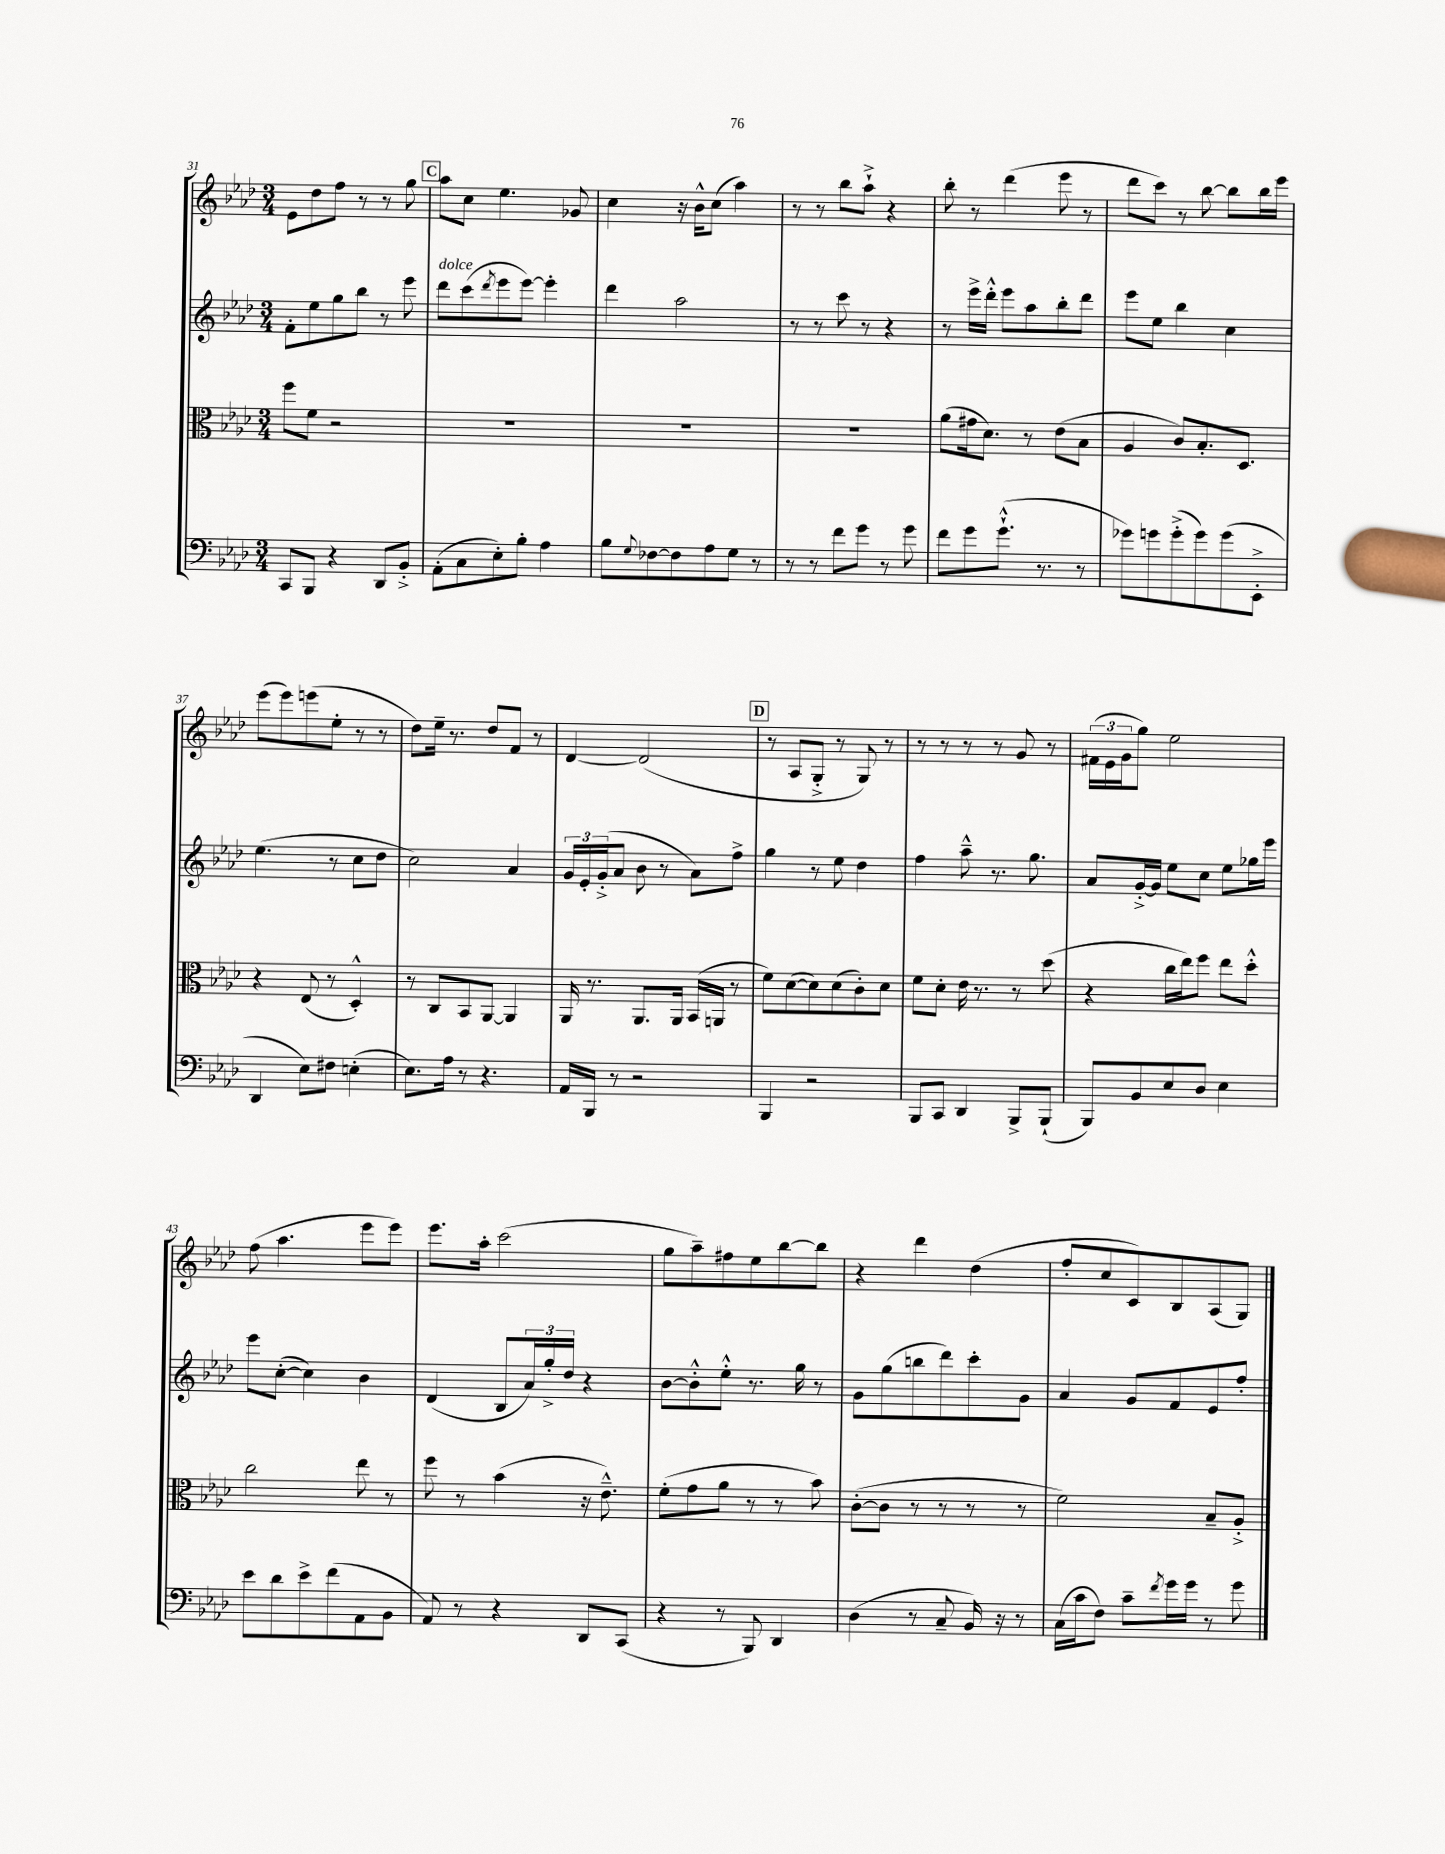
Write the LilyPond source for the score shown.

<<
\new StaffGroup <<
\new Staff = "s0" {
    \clef treble \key aes \major \numericTimeSignature \time 3/4
    ees'8 des''8 f''8 r8 r8 g''8 |
    \mark \markup { \box "C" } aes''8 c''8 ees''4. ges'8 |
    c''4 r16 bes'16-^ c''8( aes''4) |
    r8 r8 bes''8 aes''8-!-> r4 |
    bes''8-. r8 des'''4( ees'''8 r8 |
    des'''8 c'''8) r8 bes''8~ bes''8 bes''16 ees'''16 |
    ees'''8( ees'''8) e'''8( ees''8-. r8 r8 |
    des''8) ees''16-- r8. des''8 f'8 r8 |
    des'4~ des'2( |
    \mark \markup { \box "D" } r8 aes8 g8-.-> r8 g8) r8 |
    r8 r8 r8 r8 g'8 r8 |
    \tuplet 3/2 { fis'16( ees'16 g'16 } g''8) ees''2 |
    f''8( aes''4. ees'''8 ees'''8) |
    ees'''8. aes''16-. c'''2( |
    g''8 aes''8--) fis''8 ees''8 bes''8~ bes''8 |
    r4 des'''4 des''4( |
    f''8-. c''8 c'8) bes8 aes8( g8) \bar "|." |
}
\new Staff = "s1" {
    \clef treble \key aes \major \numericTimeSignature \time 3/4
    f'8-. ees''8 g''8 bes''8 r8 ees'''8 |
    \mark \markup { \box "C" } des'''8^\markup { \italic "dolce" } c'''8( \acciaccatura { des'''8 } ees'''8 ees'''8~) ees'''4-. |
    des'''4 aes''2 |
    r8 r8 c'''8 r8 r4 |
    r8 ees'''16-> des'''16-.-^ ees'''8 aes''8 bes''8-. des'''8 |
    ees'''8 ees''8 bes''4 c''4 |
    ees''4.( r8 c''8 des''8 |
    c''2) aes'4 |
    \tuplet 3/2 { g'16 ees'16-. g'16-.->( } aes'8 bes'8 r8 aes'8) f''8-> |
    \mark \markup { \box "D" } g''4 r8 ees''8 des''4 |
    f''4 aes''8---^ r8. g''8. |
    aes'8 g'16~-.-> g'16 ees''8 c''8 ees''8 ges''16 ees'''16 |
    ees'''8 c''8~-.( c''4) bes'4 |
    des'4( bes8 \tuplet 3/2 { aes'16) g''16-.-> des''16 } r4 |
    bes'8~ bes'8-.-^ ees''8-.-^ r8. g''16 r8 |
    g'8 g''8( b''8 des'''8) c'''8-. g'8 |
    aes'4 g'8 f'8 ees'8 f''8-. \bar "|." |
}
\new Staff = "s2" {
    \clef alto \key aes \major \numericTimeSignature \time 3/4
    f''8 f'8 r2 |
    \mark \markup { \box "C" } R2. |
    R2. |
    R2. |
    aes'8( gis'16 des'8.) r8 ees'8( bes8 |
    aes4 c'8) bes8.-. des8. |
    r4 ees8( r8 des4-.-^) |
    r8 c8 bes,8 aes,8~ aes,4 |
    aes,16 r8. aes,8. aes,16 bes,16( a,16 r8 |
    \mark \markup { \box "D" } f'8) des'8~( des'8) des'8( c'8-.) des'8 |
    f'8 des'8-. ees'16 r8. r8 des''8( |
    r4 c''16 ees''16) f''8 ees''8 des''8-.-^ |
    c''2 ees''8 r8 |
    f''8 r8 bes'4( r16 ees'8.---^) |
    f'8-.( g'8 aes'8 r8 r8 bes'8) |
    c'8~-.( c'8 r8 r8 r8 r8 |
    f'2) bes8-- aes8-.-> \bar "|." |
}
\new Staff = "s3" {
    \clef bass \key aes \major \numericTimeSignature \time 3/4
    c,8 bes,,8 r4 des,8 bes,8-.-> |
    \mark \markup { \box "C" } aes,8-.( c8 ees8-.) bes8-. aes4 |
    bes8 \appoggiatura { g8 } fes8~ fes8 aes8 g8 r8 |
    r8 r8 f'8 g'8 r8 g'8 |
    f'8 g'8 g'8.-!-^( r8. r8 |
    ges'8) g'8 g'8-.->( g'8) g'8( ees,8-.-> |
    des,4 ees8) fis8 e4-.( |
    ees8.) aes16 r8 r4. |
    aes,16 bes,,16 r8 r2 |
    \mark \markup { \box "D" } bes,,4 r2 |
    bes,,8 c,8 des,4 bes,,8-> bes,,8-!( |
    bes,,8) bes,8 ees8 des8 ees4 |
    ees'8 des'8 ees'8-> f'8( aes,8 bes,8 |
    aes,8) r8 r4 des,8 c,8( |
    r4 r8 bes,,8) des,4 |
    des4( r8 c8-- bes,16) r16 r8 |
    c16( c'16 f8) c'8-- \acciaccatura { f'8 } g'16 g'16 r8 g'8 \bar "|." |
}
>>
>>
\layout { \context { \Score currentBarNumber = #31 } }
